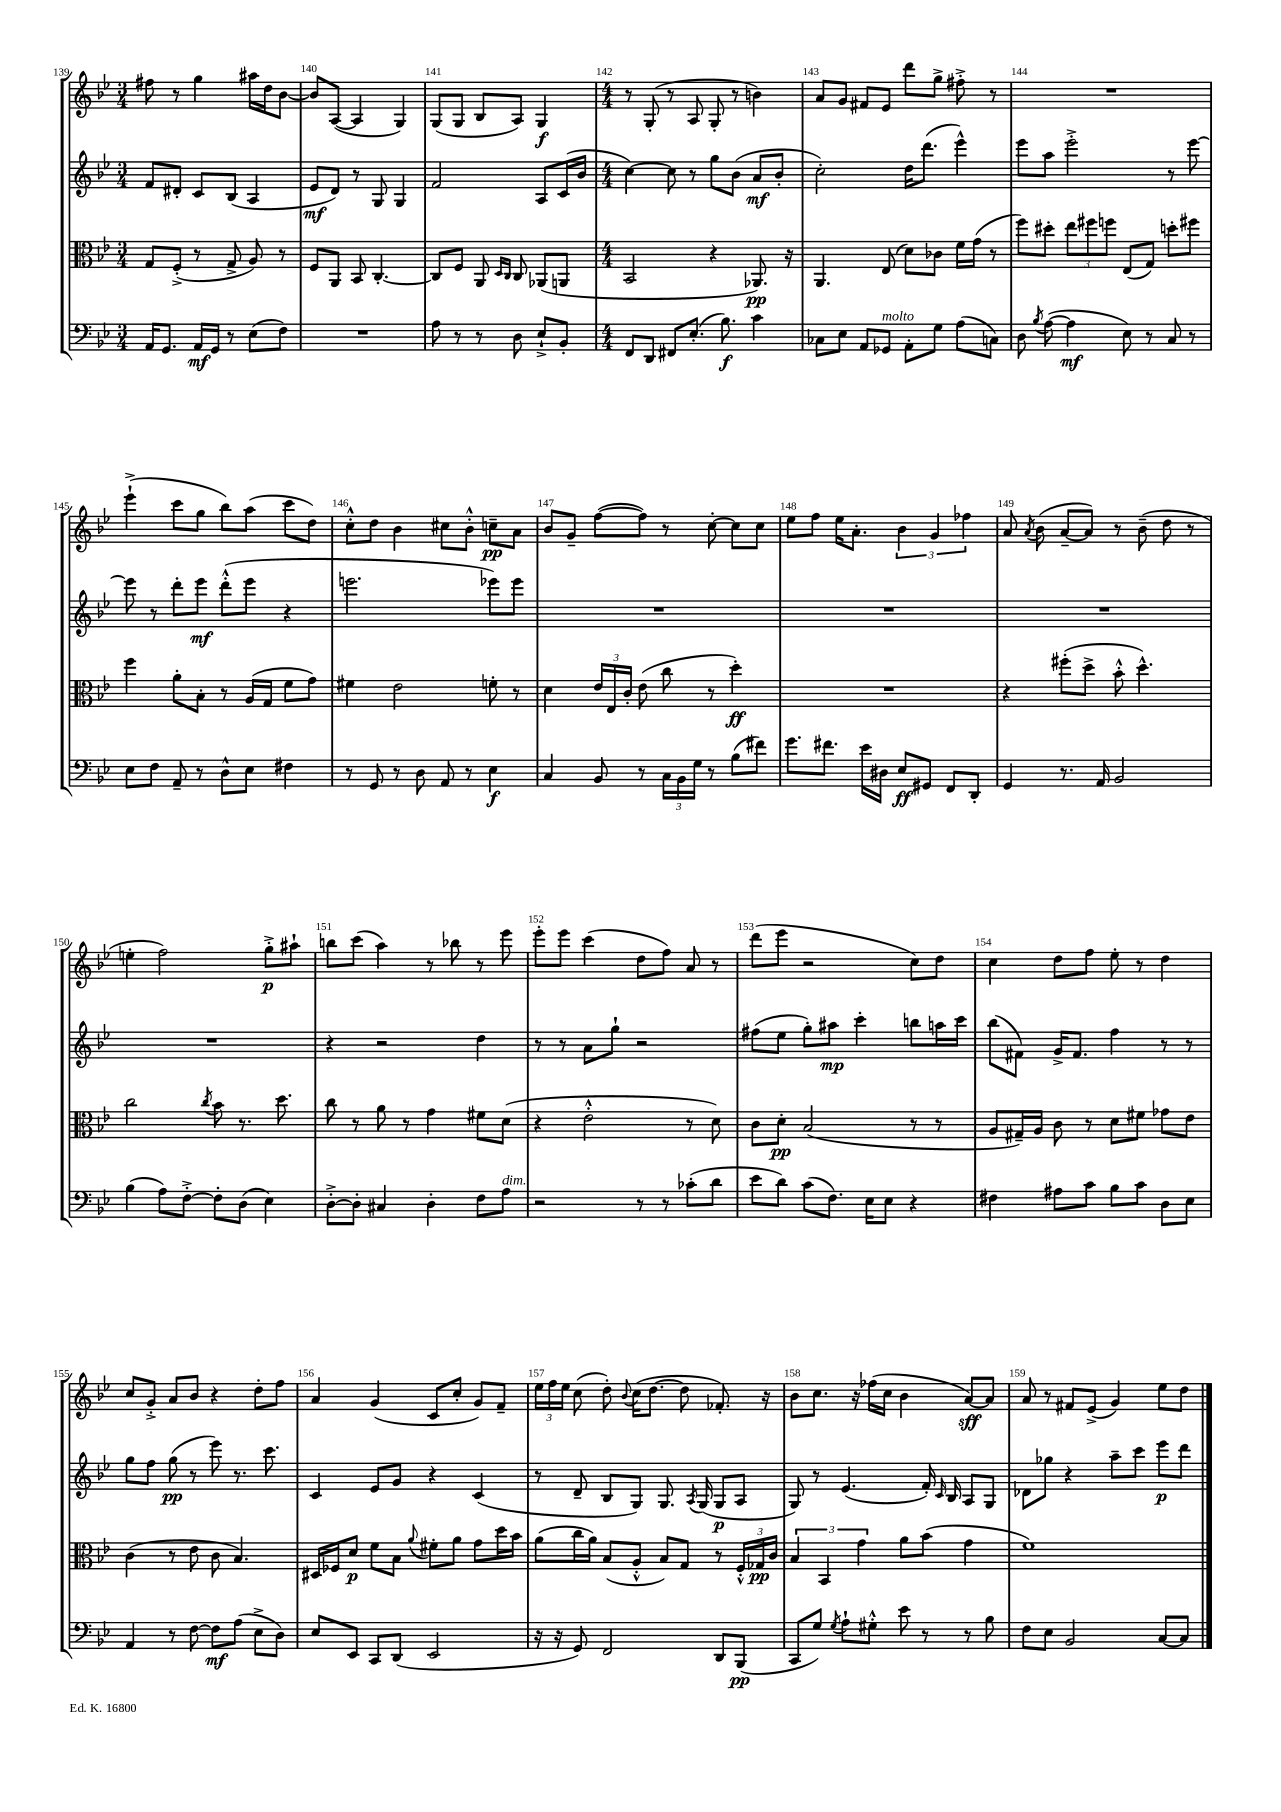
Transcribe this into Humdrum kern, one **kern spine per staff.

**kern	**dynam	**kern	**dynam	**kern	**dynam	**kern	**dynam
*part4	*part4	*part3	*part3	*part2	*part2	*part1	*part1
*staff4	*staff4	*staff3	*staff3	*staff2	*staff2	*staff1	*staff1
*clefF4	*	*clefC3	*	*clefG2	*	*clefG2	*
*k[b-e-]	*	*k[b-e-]	*	*k[b-e-]	*	*k[b-e-]	*
*M3/4	*	*M3/4	*	*M3/4	*	*M3/4	*
=139	=139	=139	=139	=139	=139	=139	=139
16AA/KL	.	8G/L	.	8f/L	.	8ff#X\	.
8.GG/J	.	.	.	.	.	.	.
.	.	(8F'^/J	.	8d#X'/J	.	8r	.
16AA/LL	mf	8r	.	8c/L	.	4gg\	.
16GG/JJ	.	.	.	.	.	.	.
8r	.	8G^/	.	(8B-/J	.	.	.
(8E-\L	.	8A/)	.	4A/	.	16aa#X\LL	.
.	.	.	.	.	.	16dd\J	.
8F\J)	.	8r	.	.	.	[8b-\J	.
=140	=140	=140	=140	=140	=140	=140	=140
2.r	.	8F/L	.	8e-/L	mf	8b-/L]	.
.	.	8AA/J	.	8d/J)	.	([8A/J	.
.	.	8BB-/	.	8r	.	4A/]	.
.	.	[4.C'/	.	8G/	.	.	.
.	.	.	.	4G/	.	4G/)	.
=141	=141	=141	=141	=141	=141	=141	=141
8A\	.	8C/L]	.	2f/	.	(8G/L	.
8r	.	8F/J	.	.	.	8G/J	.
8r	.	8AA/	.	.	.	8B-/L	.
.	.	16qqD/LL	.	.	.	.	.
.	.	16qqC/JJ	.	.	.	.	.
8D\	.	8C/	.	.	.	8A/J)	.
8E-`^/L	.	(8AA-X/L	.	8A/L	.	4G/	f
8BB-'/J	.	8AAn/J	.	(16c/L	.	.	.
.	.	.	.	16b-/JJ	.	.	.
=142	=142	=142	=142	=142	=142	=142	=142
*M4/4	*	*M4/4	*	*M4/4	*	*M4/4	*
8FF/L	.	2BB-/	.	[4cc\)	.	8r	.
8DD/J	.	.	.	.	.	(8G'/	.
8FF#X/L	.	.	.	8cc\]	.	8r	.
(8.E-'/J	.	.	.	8r	.	8A/	.
.	.	4r	.	8gg\L	.	8G'/	.
8.B-\)	f	.	.	.	.	.	.
.	.	.	.	(8b-\J	.	8r	.
4c\	.	8.AA-X/)	pp	8a/L	mf	4bn\)	.
.	.	.	.	8b-'/J	.	.	.
.	.	16r	.	.	.	.	.
=143	=143	=143	=143	=143	=143	=143	=143
8C-X\L	.	4.AA/	.	2cc'\)	.	8a/L	.
8E-\J	.	.	.	.	.	8g/J	.
8AA/L	.	.	.	.	.	8f#X/L	.
!LO:TX:a:i:t=molto	!	!	!	!	!	!	!
8GG-X/J	.	(8E-/	.	.	.	8e-/J	.
8AA'\L	.	8d\L)	.	16dd\KL	.	8ddd\L	.
.	.	.	.	(8.ddd\J	.	.	.
8G\J	.	8c-X\J	.	.	.	8gg^\J	.
(8A\L	.	16f\LL	.	4eee-^^\)	.	8ff#X'^\	.
.	.	(16g\JJ	.	.	.	.	.
8Cn\J)	.	8r	.	.	.	8r	.
=144	=144	=144	=144	=144	=144	=144	=144
8D\	.	8ff\L)	.	8eee-\L	.	1r	.
8qB-/	.	.	.	.	.	.	.
([8A\	.	8dd#X'\J	.	8aa\J	.	.	.
4A\]	mf	12ee-\L	.	2eee-'^\	.	.	.
.	.	12ff#X\	.	.	.	.	.
.	.	12ffn\J	.	.	.	.	.
8E-\)	.	(8E-/L	.	.	.	.	.
8r	.	8G/J)	.	.	.	.	.
8C/	.	8ddn'\L	.	8r	.	.	.
8r	.	8ff#X\J	.	[8eee-\	.	.	.
!!LO:LB:g=z
=145	=145	=145	=145	=145	=145	=145	=145
8E-\L	.	4ff\	.	8eee-\]	.	(4eee-`^\	.
8F\J	.	.	.	8r	.	.	.
8AA~/	.	8a'\L	.	8ddd'\L	.	8ccc\L	.
8r	.	8B-'\J	.	8eee-\J	mf	8gg\J	.
8D^^\L	.	8r	.	(8ddd'^^\L	.	8bb-\L)	.
8E-\J	.	(16A/LL	.	8eee-\J	.	(8aa\J	.
.	.	16G/JJ	.	.	.	.	.
4F#X\	.	8f\L	.	4r	.	8ccc\L	.
.	.	8g\J)	.	.	.	8dd\J)	.
=146	=146	=146	=146	=146	=146	=146	=146
8r	.	4f#X\	.	2.eeen\	.	8cc'^^\L	.
8GG/	.	.	.	.	.	8dd\J	.
8r	.	2e-\	.	.	.	4b-\	.
8D\	.	.	.	.	.	.	.
8AA/	.	.	.	.	.	8cc#X\L	.
8r	.	.	.	.	.	8b-'^^\J	.
4E-\	f	8fn'\	.	8eee-X\L)	.	8ccn~\L	pp
.	.	8r	.	8eee-\J	.	8a\J	.
=147	=147	=147	=147	=147	=147	=147	=147
4C/	.	4d\	.	1r	.	8b-/L	.
.	.	.	.	.	.	8g~/J	.
8BB-/	.	24e-/LL	.	.	.	([8ff\L	.
.	.	24E-/	.	.	.	.	.
.	.	24c'/JJ	.	.	.	.	.
8r	.	(8e-\	.	.	.	8ff\J])	.
24C\LL	.	8cc\	.	.	.	8r	.
24BB-\	.	.	.	.	.	.	.
24G\JJ	.	.	.	.	.	.	.
8r	.	8r	.	.	.	[8cc'\	.
(8B-\L	.	4dd'\)	ff	.	.	8cc\L]	.
8f#X\J)	.	.	.	.	.	8cc\J	.
=148	=148	=148	=148	=148	=148	=148	=148
8.g\L	.	1r	.	1r	.	8ee-\L	.
.	.	.	.	.	.	8ff\J	.
8.f#X\J	.	.	.	.	.	.	.
.	.	.	.	.	.	16ee-\KL	.
.	.	.	.	.	.	8.a'\J	.
16e-\LL	.	.	.	.	.	.	.
16D#X\JJ	.	.	.	.	.	.	.
8E-/L	ff	.	.	.	.	6b-\	.
8GG#X/J	.	.	.	.	.	.	.
.	.	.	.	.	.	6g/	.
8FF/L	.	.	.	.	.	.	.
.	.	.	.	.	.	6ff-X\	.
8DD'/J	.	.	.	.	.	.	.
=149	=149	=149	=149	=149	=149	=149	=149
4GG/	.	4r	.	1r	.	8a/	.
.	.	.	.	.	.	8qa/	.
.	.	.	.	.	.	(8b-\	.
8.r	.	(8ff#X'\L	.	.	.	[8a~/L	.
.	.	8dd^\J	.	.	.	8a/J])	.
16AA/	.	.	.	.	.	.	.
2BB-/	.	8b-'^^\	.	.	.	8r	.
.	.	4.dd^^\)	.	.	.	(8b-~\	.
.	.	.	.	.	.	8dd\	.
.	.	.	.	.	.	8r	.
!!LO:LB:g=z
=150	=150	=150	=150	=150	=150	=150	=150
(4B-\	.	2cc\	.	1r	.	4een'\	.
8A\L)	.	.	.	.	.	2ff\)	.
[8F'^\J	.	.	.	.	.	.	.
.	.	8qcc/	.	.	.	.	.
8F'\L]	.	8b-\	.	.	.	.	.
(8D\J	.	8.r	.	.	.	.	.
4E-\)	.	.	.	.	.	8gg'^\L	p
.	.	8.dd\	.	.	.	.	.
.	.	.	.	.	.	8aa#X`\J	.
=151	=151	=151	=151	=151	=151	=151	=151
[8D'^\L	.	8cc\	.	4r	.	8bbn\L	.
8D'\J]	.	8r	.	.	.	(8ccc\J	.
4C#X/	.	8a\	.	2r	.	4aa\)	.
.	.	8r	.	.	.	.	.
4D'\	.	4g\	.	.	.	8r	.
.	.	.	.	.	.	8bb-X\	.
8F\L	.	8f#X\L	.	4dd\	.	8r	.
!LO:TX:a:i:t=dim.	!	!	!	!	!	!	!
8A\J	.	(8d\J	.	.	.	8eee-\	.
=152	=152	=152	=152	=152	=152	=152	=152
2r	.	4r	.	8r	.	8eee-'\L	.
.	.	.	.	8r	.	8eee-\J	.
.	.	2e-'^^\	.	8a\L	.	(4ccc\	.
.	.	.	.	8gg`\J	.	.	.
8r	.	.	.	2r	.	8dd\L	.
8r	.	.	.	.	.	8ff\J)	.
(8c-X'\L	.	8r	.	.	.	8a/	.
8d\J	.	8d\)	.	.	.	8r	.
=153	=153	=153	=153	=153	=153	=153	=153
8e-\L	.	8c\L	.	(8ff#X\L	.	(8ddd\L	.
8d\J)	.	8d'\J	pp	8ee-\J	.	8eee-\J	.
(8c\L	.	(2B-/	.	8gg'\L)	.	2r	.
8.F\J)	.	.	.	8aa#X\J	mp	.	.
.	.	.	.	4ccc'\	.	.	.
16E-\KL	.	.	.	.	.	.	.
8E-\J	.	.	.	.	.	.	.
4r	.	8r	.	8bbn\L	.	8cc\L)	.
.	.	8r	.	16aan\L	.	8dd\J	.
.	.	.	.	16ccc\JJ	.	.	.
=154	=154	=154	=154	=154	=154	=154	=154
4F#X\	.	8A/L	.	(8bb-\L	.	4cc\	.
.	.	16G#X~/L)	.	8f#X\J)	.	.	.
.	.	16A/JJ	.	.	.	.	.
8A#X\L	.	8c\	.	16g^/KL	.	8dd\L	.
.	.	.	.	8.f#/J	.	.	.
8c\J	.	8r	.	.	.	8ff\J	.
8B-\L	.	8d\L	.	4ff\	.	8ee-'\	.
8c\J	.	8f#X\J	.	.	.	8r	.
8D\L	.	8g-X\L	.	8r	.	4dd\	.
8E-\J	.	8e-\J	.	8r	.	.	.
!!LO:LB:g=z
=155	=155	=155	=155	=155	=155	=155	=155
4AA/	.	(4c\	.	8gg\L	.	8cc/L	.
.	.	.	.	8ff\J	.	8g'^/J	.
8r	.	8r	.	(8gg\	pp	8a/L	.
[8F\	.	8e-\	.	8r	.	8b-/J	.
8F\L]	mf	8c\	.	8eee-\)	.	4r	.
(8A\J	.	4.B-/)	.	8.r	.	.	.
8E-^\L	.	.	.	.	.	8dd'\L	.
.	.	.	.	8.ccc\	.	.	.
8D\J)	.	.	.	.	.	8ff\J	.
=156	=156	=156	=156	=156	=156	=156	=156
8E-/L	.	16D#X/LL	.	4c/	.	4a/	.
.	.	16F-X/J	.	.	.	.	.
8EE-/J	.	8d/J	p	.	.	.	.
8CC/L	.	8f\L	.	8e-/L	.	(4g/	.
(8DD/J	.	8B-\J	.	8g/J	.	.	.
.	.	8qqa/	.	.	.	.	.
2EE-/	.	8f#X'\L	.	4r	.	8c/L	.
.	.	8a\J	.	.	.	8cc'/J	.
.	.	8g\L	.	(4c/	.	8g/L)	.
.	.	16dd\L	.	.	.	8f~/J	.
.	.	16b-\JJ	.	.	.	.	.
=157	=157	=157	=157	=157	=157	=157	=157
16r	.	(8a\L	.	8r	.	24ee-\LL	.
.	.	.	.	.	.	24ff\	.
16r	.	.	.	.	.	.	.
.	.	.	.	.	.	24ee-\JJ	.
8GG/)	.	16cc\L	.	8d~/	.	(8cc\	.
.	.	16a\JJ)	.	.	.	.	.
2FF/	.	(8B-/L	.	8B-/L	.	8dd'\)	.
.	.	.	.	.	.	8qqb-/	.
.	.	8A'^^/J	.	8G/J)	.	(16cc\KL	.
.	.	.	.	.	.	[8.dd\J	.
.	.	8B-/L)	.	8.G/	.	.	.
.	.	8G/J	.	.	.	8dd\]	.
.	.	.	.	8qA/	.	.	.
.	.	.	.	(16G/	.	.	.
8DD/L	.	8r	.	8G/L	p	8.f-X'/)	.
(8BBB-/J	pp	24F'^^/LL	.	8A/J	.	.	.
.	.	24G-X/	pp	.	.	.	.
.	.	.	.	.	.	16r	.
.	.	24c/JJ	.	.	.	.	.
=158	=158	=158	=158	=158	=158	=158	=158
8CC/L	.	6B-/	.	8G/)	.	8b-\L	.
8G/J)	.	.	.	8r	.	8.cc\J	.
.	.	6BB-/	.	.	.	.	.
8qG/	.	.	.	.	.	.	.
8A`\L	.	.	.	(4.e-/	.	.	.
.	.	.	.	.	.	16r	.
.	.	6g\	.	.	.	.	.
8G#X'^^\J	.	.	.	.	.	(16ff-X\LL	.
.	.	.	.	.	.	16cc\JJ	.
8e-\	.	8a\L	.	.	.	4b-\	.
8r	.	(8b-\J	.	16f'/)	.	.	.
.	.	.	.	16qqc/	.	.	.
.	.	.	.	16B-/	.	.	.
8r	.	4g\	.	8A/L	.	[8a/L)	sff
8B-\	.	.	.	8G/J	.	8a/J]	.
=159	=159	=159	=159	=159	=159	=159	=159
8F\L	.	1f)	.	8d-X\L	.	8a/	.
8E-\J	.	.	.	8gg-X\J	.	8r	.
2BB-/	.	.	.	4r	.	8f#X/L	.
.	.	.	.	.	.	(8e-^/J	.
.	.	.	.	8aa~\L	.	4g/)	.
.	.	.	.	8ccc\J	.	.	.
[8C/L	.	.	.	8eee-\L	p	8ee-\L	.
8C/J]	.	.	.	8ddd\J	.	8dd\J	.
==	==	==	==	==	==	==	==
*-	*-	*-	*-	*-	*-	*-	*-
